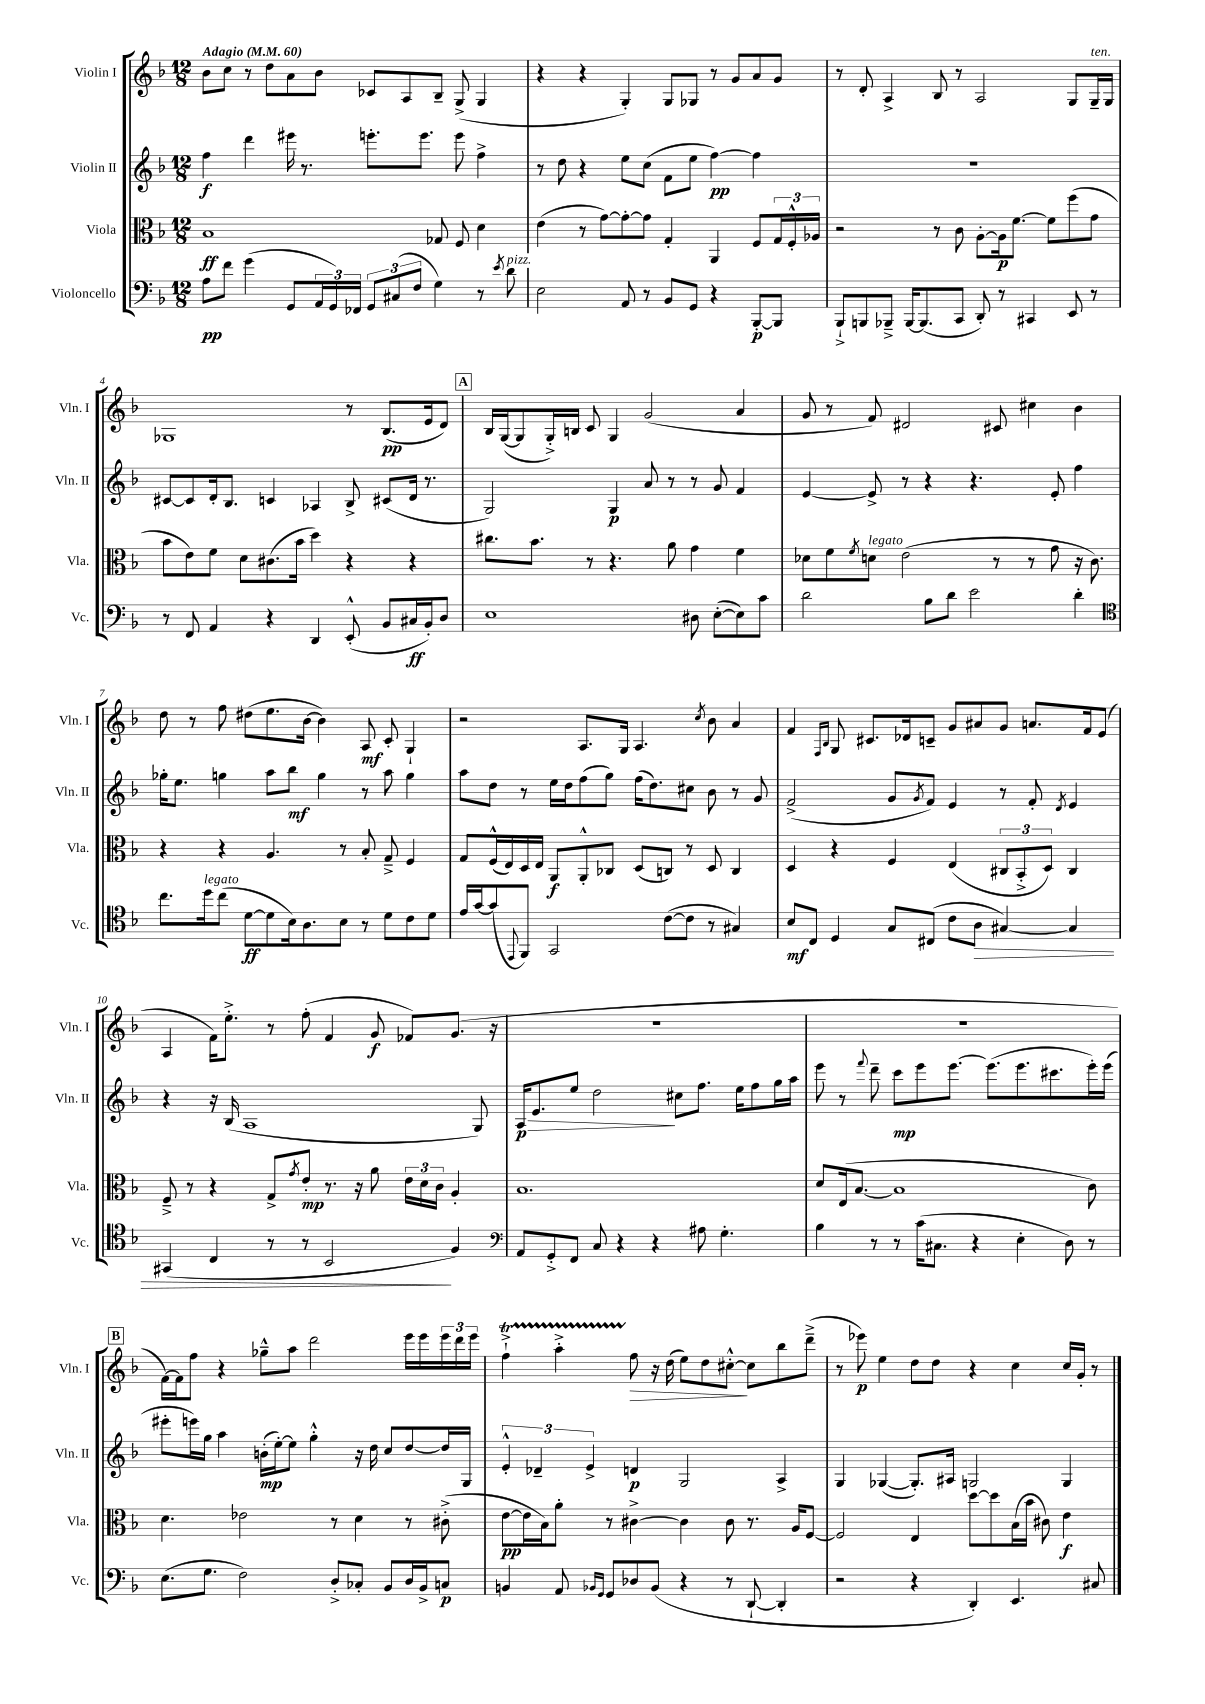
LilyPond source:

<<
\new StaffGroup <<
\new Staff = "s0" \with { instrumentName = "Violin I" shortInstrumentName = "Vln. I" } {
    \clef treble \key f \major \numericTimeSignature \time 12/8 \tempo "Adagio" 4 = 60
    bes'8 c''8 r8 d''8 a'8 bes'8 ces'8 a8 bes8-- g8->( g4 |
    r4 r4 g4-.) g8 ges8 r8 g'8 a'8 g'8 |
    r8 d'8-. a4-> bes8 r8 a2 g8 g16--^\markup { \italic "ten." } g16 |
    ges1 r8 bes8.\pp( e'16 d'8) |
    \mark \markup { \box "A" } bes16 g16~( g8 g16-.->) b16 c'8 g4 g'2( a'4 |
    g'8 r8 f'8) dis'2 cis'8 cis''4 bes'4 |
    d''8 r8 f''8 dis''8( e''8. bes'16~ bes'4) a8\mf c'8-. g4-! |
    r2 a8. g16 a4. \acciaccatura { c''8 } bes'8 a'4 |
    f'4 \grace { f16 bes16 } g8 cis'8. des'16 c'8-- g'8 ais'8 g'8 a'8. f'16 e'8( |
    a4 f'16) e''8.-.-> r8 f''8-.( f'4 g'8\f fes'8) g'8.( r16 |
    R1. |
    R1. |
    \mark \markup { \box "B" } f'16~) f'16 f''8 r4 ges''8---^ a''8 d'''2 e'''16 e'''16 \tuplet 3/2 { e'''16 d'''16 e'''16 } |
    f''4-!->\startTrillSpan a''4-.-> f''8\stopTrillSpan\> r16 d''16( e''8) d''8 cis''8~-.-^\! cis''8 bes''8 d'''8--->( |
    r8 ees'''8\p) e''4 d''8 d''8 r4 c''4 c''16 g'16-. r8 \bar "|." |
}
\new Staff = "s1" \with { instrumentName = "Violin II" shortInstrumentName = "Vln. II" } {
    \clef treble \key f \major \numericTimeSignature \time 12/8
    f''4\f d'''4 eis'''16 r8. e'''8.-. e'''8. e'''8 f''4-> |
    r8 d''8 r4 e''8 c''8( f'8 e''8 f''4~\pp) f''4 |
    R1. |
    cis'8~ cis'8 d'16-. bes8. c'4 aes4 bes8-> cis'8( d'16 r8. |
    \mark \markup { \box "A" } g2) g4\p a'8 r8 r8 g'8 f'4 |
    e'4~ e'8-> r8 r4 r4. e'8-. f''4 |
    ges''16-. e''8. g''4 a''8 bes''8\mf g''4 r8 a''8 g''4 |
    a''8 d''8 r8 e''16 d''16 f''8( g''8) f''16( d''8.) cis''8 bes'8 r8 g'8 |
    f'2->( g'8 \acciaccatura { g'8 } f'8) e'4 r8 f'8-. \acciaccatura { d'8 } e'4 |
    r4 r16 bes16( a1 g8) |
    a16\p\> e'8. e''8 d''2\! cis''8 f''8. e''16 f''8 g''16 a''16 |
    e'''8 r8 \appoggiatura { f'''8 } d'''8-- c'''8\mp e'''8 e'''8.~ e'''8.( e'''8. cis'''8. e'''16-.) e'''16( |
    \mark \markup { \box "B" } eis'''8-. e'''16) g''16 a''4 b'16-.\mp( e''16~-.) e''8 g''4-.-^ r16 d''16 c''8 d''8~ d''16 g16 |
    \tuplet 3/2 { e'4-.-^ des'4-- e'4-> } d'4\p g2 a4-> |
    g4 ges4~( ges8.-.) ais16 g2 g4 \bar "|." |
}
\new Staff = "s2" \with { instrumentName = "Viola" shortInstrumentName = "Vla." } {
    \clef alto \key f \major \numericTimeSignature \time 12/8
    bes1\ff ges8 f8 d'4 |
    e'4( r8 g'8~) g'8~-. g'8 g4-. a,4 f8 \tuplet 3/2 { g16 f16-.-^ aes16 } |
    r2 r8 c'8 a8~-. a16\p f'8.~ f'8 f''8( g'8 |
    bes'8 e'8) f'8 d'8 cis'8.( bes'16 d''4) r4 r4 |
    \mark \markup { \box "A" } cis''8. bes'8. r8 r4. a'8 g'4 f'4 |
    des'8 f'8 \acciaccatura { f'8 } d'8^\markup { \italic "legato" } e'2( r8 r8 g'8 r16 c'8.) |
    r4 r4 a4. r8 bes8-. g8---> f4 |
    g8 f16-^( e16) d16 e16 a,8\f a,8-.-^ ces8 d8( c8) r8 d8 c4 |
    d4 r4 f4 e4( \tuplet 3/2 { cis8 bes,8-.-> d8) } cis4 |
    f8---> r8 r4 g8-> \acciaccatura { g'8 } e'8-.\mp r8. r16 a'8 \tuplet 3/2 { e'16 d'16 c'16 } a4-. |
    bes1. |
    d'8 e16( bes8.~ bes1 c'8) |
    \mark \markup { \box "B" } d'4. ees'2 r8 d'4 r8 cis'8-.->( |
    e'8~\pp e'16 bes16) a'8-. r8 cis'4~-> cis'4 cis'8 r8. a16 f8~ |
    f2 e4 d''8~ d''8 bes16( bes'16 cis'8) e'4\f \bar "|." |
}
\new Staff = "s3" \with { instrumentName = "Violoncello" shortInstrumentName = "Vc." } {
    \clef bass \key f \major \numericTimeSignature \time 12/8
    a8\pp f'8 g'4( g,8 \tuplet 3/2 { a,16 g,16) fes,16 } \tuplet 3/2 { g,8 cis8( f8 } g4) r8 \acciaccatura { e'8 } d'8^\markup { \italic "pizz." } |
    e2 a,8 r8 bes,8 g,8 r4 bes,,8~-.\p bes,,8 |
    bes,,8-!-> b,,8 bes,,8---> bes,,16~ bes,,8.( c,8 d,8-.) r8 cis,4 e,8 r8 |
    r8 f,8 a,4 r4 d,4 e,8-.-^( bes,8 cis16\ff bes,16-.) d8 |
    \mark \markup { \box "A" } e1 dis8 e8~-.( e8) c'8 |
    d'2 bes8 d'8 e'2 d'4-. |
    \clef tenor c''8. d''16^\markup { \italic "legato" } c''8( d'8~\ff d'8 bes16) a8. bes8 r8 d'8 c'8 d'8 |
    e'16 g'16~ g'8( \appoggiatura { e,8 } f,8) g,2 c'8~( c'8 r8 gis4) |
    bes8\mf c8 d4 g8 cis8( c'8 a8\> gis4~) gis4 |
    gis,4( c4 r8 r8 bes,2\! f4) |
    \clef bass a,8 g,8-.-> f,8 c8 r4 r4 ais8 g4.-. |
    bes4 r8 r8 c'16( cis8. r4 e4-. d8) r8 |
    \mark \markup { \box "B" } e8.( g8. f2) d8-.-> ces8-. bes,8 d16 bes,16-> c8\p |
    b,4 a,8 \grace { bes,16 g,16 } g,8 des8 bes,8( r4 r8 d,8~-! d,4-. |
    r2 r4 d,4-.) e,4. cis8 \bar "|." |
}
>>
>>
